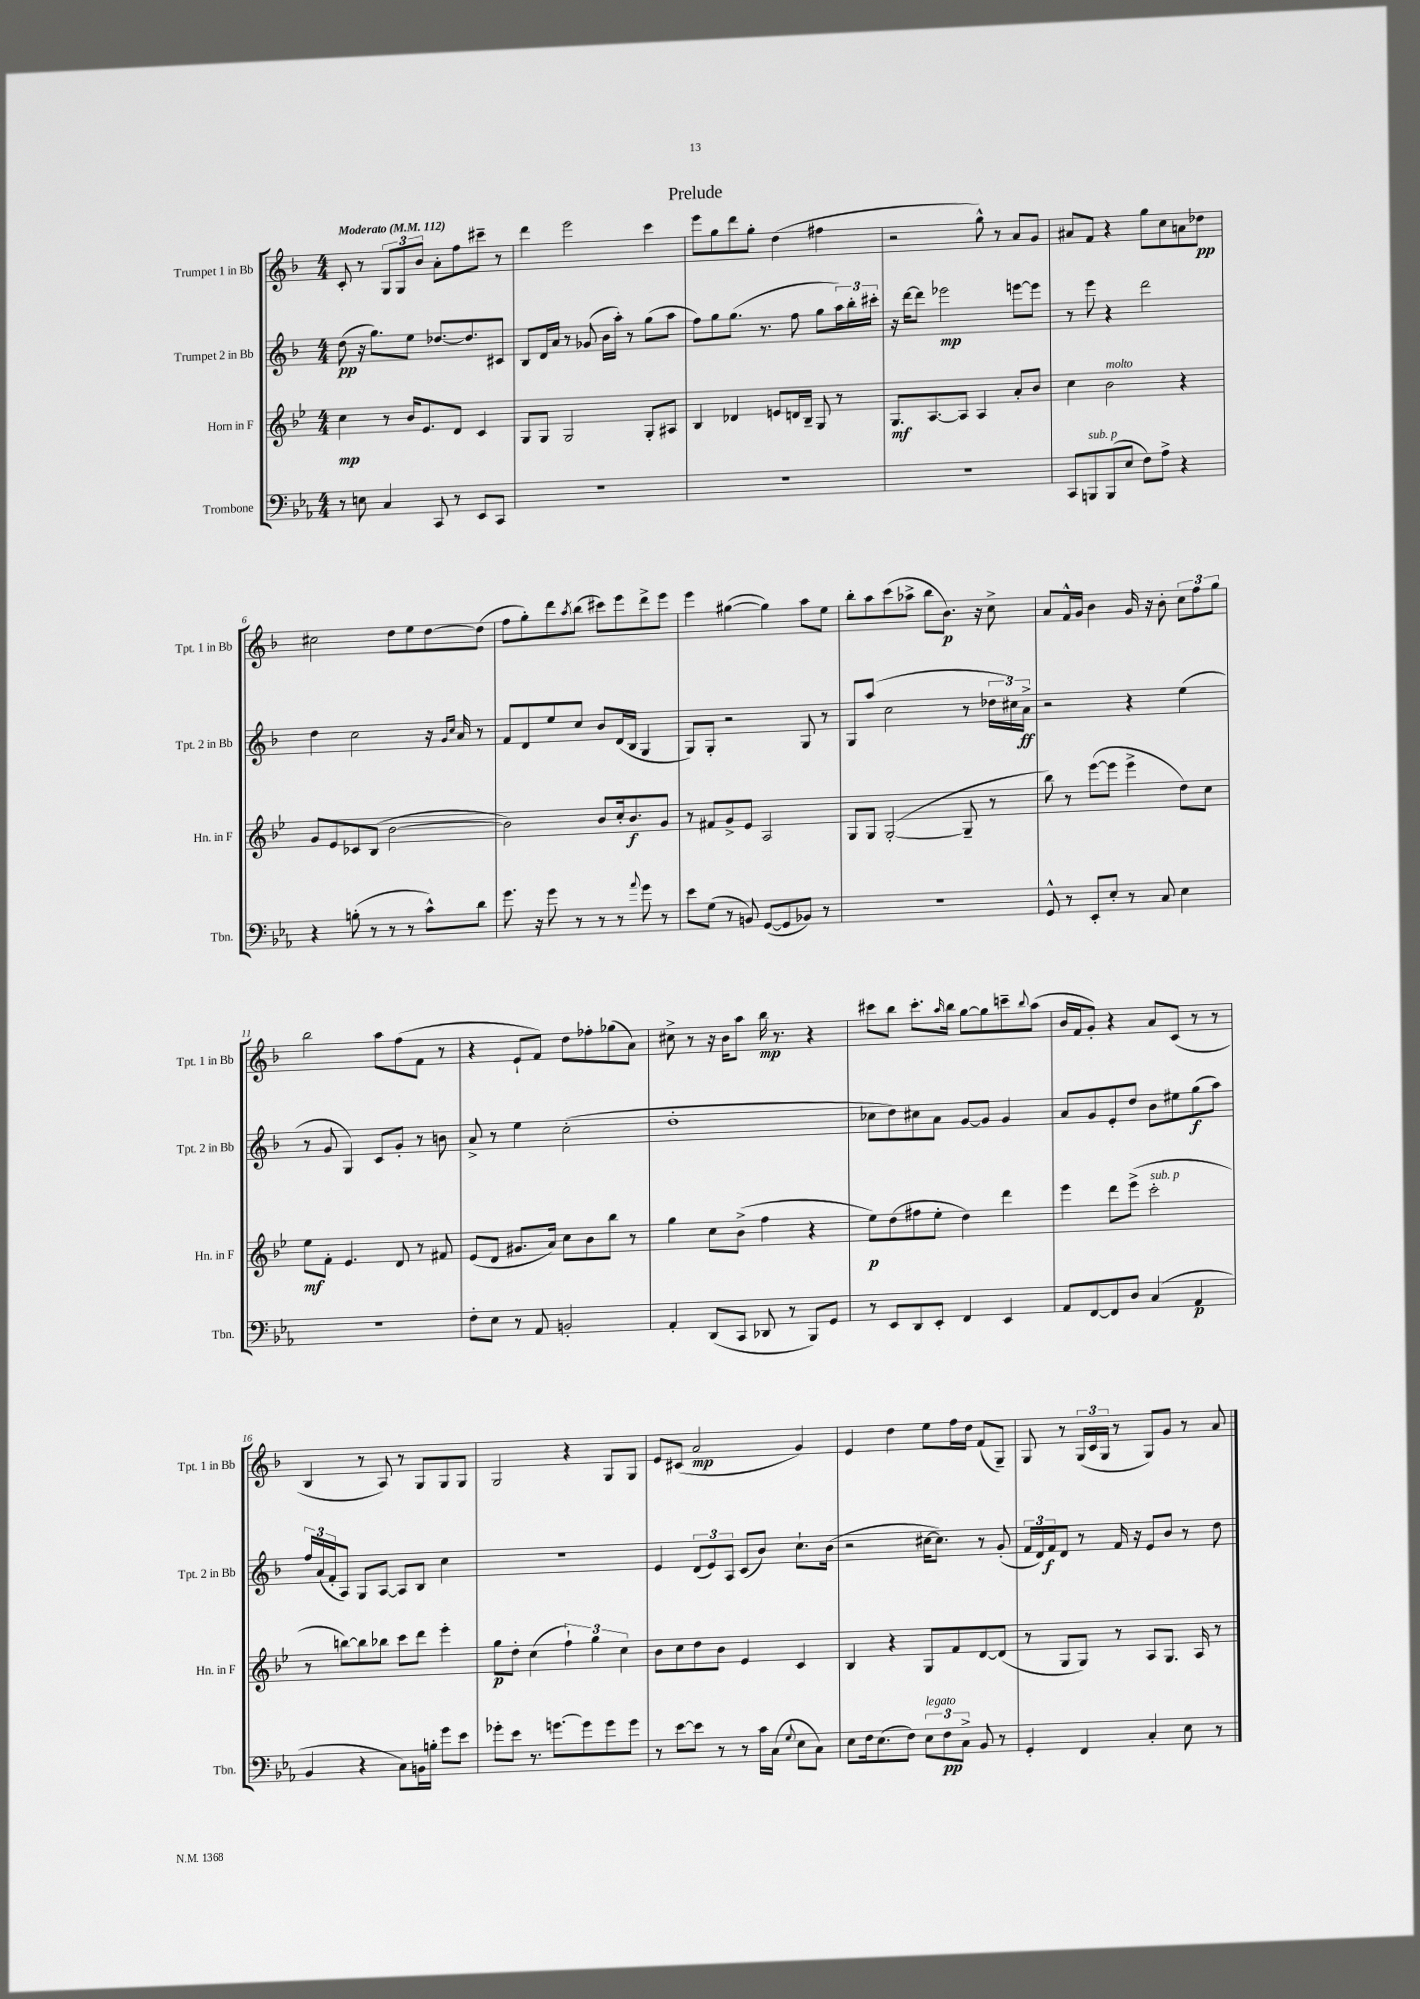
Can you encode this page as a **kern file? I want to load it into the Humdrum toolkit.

**kern	**dynam	**kern	**dynam	**kern	**dynam	**kern	**dynam
*part4	*part4	*part3	*part3	*part2	*part2	*part1	*part1
*staff4	*staff4	*staff3	*staff3	*staff2	*staff2	*staff1	*staff1
*I"Trombone	*	*I"Horn in F	*	*I"Trumpet 2 in Bb	*	*I"Trumpet 1 in Bb	*
*I'Tbn.	*	*I'Hn. in F	*	*I'Tpt. 2 in Bb	*	*I'Tpt. 1 in Bb	*
*clefF4	*	*clefG2	*	*clefG2	*	*clefG2	*
*k[b-e-a-]	*	*k[b-e-]	*	*k[b-]	*	*k[b-]	*
*M4/4	*	*M4/4	*	*M4/4	*	*M4/4	*
*MM112	*	*MM112	*	*MM112	*	*MM112	*
=1	=1	=1	=1	=1	=1	=1	=1
!	!	!	!	!	!	!LO:TX:a:B:t=Moderato	!
8r	.	4cc\	mp	(8dd\	pp	8c'/	.
8En\	.	.	.	16r	.	8r	.
.	.	.	.	8.gg\L)	.	.	.
4C/	.	8r	.	.	.	12G/L	.
.	.	.	.	.	.	12G/	.
.	.	16b-/KL	.	8ee\J	.	.	.
.	.	.	.	.	.	12b-/J	.
.	.	8.e-/	.	.	.	.	.
8CC/	.	.	.	[8.dd-X/L	.	8a'\L	.
8r	.	8d/J	.	.	.	8ff\	.
.	.	.	.	8.dd-/]	.	.	.
8EE-/L	.	4c/	.	.	.	8ccc#X~\J	.
8CC/J	.	.	.	8c#X/J	.	8r	.
=2	=2	=2	=2	=2	=2	=2	=2
1r	.	8G/L	.	8B-/L	.	4ddd\	.
.	.	8G/J	.	16d/L	.	.	.
.	.	.	.	16a/JJ	.	.	.
.	.	2G/	.	8r	.	2eee\	.
.	.	.	.	(8g-X/	.	.	.
.	.	.	.	16b-\LL	.	.	.
.	.	.	.	16aa'\JJ)	.	.	.
.	.	.	.	8r	.	.	.
.	.	8G'/L	.	(8gg\L	.	4ccc\	.
.	.	8A#X/J	.	8aa\J	.	.	.
=3	=3	=3	=3	=3	=3	=3	=3
1r	.	4B-/	.	8ff\L)	.	8eee\L	.
.	.	.	.	8gg\	.	8gg\	.
.	.	4d-X/	.	(8.gg\J	.	8ddd\	.
.	.	.	.	.	.	8gg'\J	.
.	.	.	.	8.r	.	.	.
.	.	8en/L	.	.	.	(4dd\	.
.	.	16dn/L	.	8ff\	.	.	.
.	.	16B-~/JJ	.	.	.	.	.
.	.	8G/	.	8gg\L	.	4ff#X\	.
.	.	8r	.	24aa\L)	.	.	.
.	.	.	.	24bb-'\	.	.	.
.	.	.	.	24ccc#X'\JJ	.	.	.
=4	=4	=4	=4	=4	=4	=4	=4
1r	.	8.G/L	mf	16r	.	2r	.
.	.	.	.	[16ddd\KL	.	.	.
.	.	.	.	8ddd\J]	.	.	.
.	.	[8.A/	.	.	.	.	.
.	.	.	.	2eee-X\	mp	.	.
.	.	8A/J]	.	.	.	.	.
.	.	4A/	.	.	.	8gg^^\)	.
.	.	.	.	.	.	8r	.
.	.	8a'/L	.	[8eeen\L	.	8a/L	.
.	.	8b-/J	.	8eee\J]	.	8g/J	.
=5	=5	=5	=5	=5	=5	=5	=5
8CC/L	.	4cc\	.	8r	.	8a#X/L	.
!LO:TX:a:i:t=sub. p	!	!	!	!	!	!	!
8BBBn/	.	.	.	8eee\	.	8f/J	.
!	!	!LO:TX:a:i:t=molto	!	!	!	!	!
(8BBB/	.	2b-\	.	4r	.	4r	.
8E-/J	.	.	.	.	.	.	.
8F\L)	.	.	.	2ddd\	.	8gg\L	.
8A-^\J	.	.	.	.	.	8cc\	.
4r	.	4r	.	.	.	8an\	.
.	.	.	.	.	.	8dd-X\J	pp
!!LO:LB:g=z
=6	=6	=6	=6	=6	=6	=6	=6
4r	.	8g/L	.	4dd\	.	2cc#X\	.
.	.	8e-/	.	.	.	.	.
(8Bn'\	.	8c-X/	.	2cc\	.	.	.
8r	.	(8B-/J	.	.	.	.	.
8r	.	[2b-\	.	.	.	8dd\L	.
8r	.	.	.	.	.	8ee\	.
8c^^\L)	.	.	.	16r	.	[8dd\	.
.	.	.	.	16qqg/LL	.	.	.
.	.	.	.	16qqcc/JJ	.	.	.
.	.	.	.	16a/	.	.	.
8d\J	.	.	.	8r	.	(8dd\J]	.
=7	=7	=7	=7	=7	=7	=7	=7
8.g\	.	2b-\])	.	8f/L	.	8ff\L	.
.	.	.	.	8d/	.	8gg'\)	.
16r	.	.	.	.	.	.	.
8g\	.	.	.	8ee/	.	8ddd\	.
.	.	.	.	.	.	8qaa/	.
8r	.	.	.	8cc/J	.	(8bb-\J	.
8r	.	8b-/L	.	8b-/L	.	8ccc#X\L)	.
8r	.	16cc'/k	.	(16d/L	.	8eee\	.
.	.	8.b-/	f	16B-/JJ	.	.	.
8qqa-/	.	.	.	.	.	.	.
8g\	.	.	.	4G/	.	8ddd^\	.
8r	.	8g/J	.	.	.	8eee\J	.
=8	=8	=8	=8	=8	=8	=8	=8
8e-\L	.	8r	.	8G/L)	.	4eee\	.
(8G\J	.	8f#X/L	.	8G'/J	.	.	.
8r	.	8g^/	.	2r	.	([4gg#X\	.
8BBn/)	.	8e-/J	.	.	.	.	.
([8GG/L	.	2A/	.	.	.	4gg#\])	.
8GG/]	.	.	.	.	.	.	.
8BB-X/J)	.	.	.	8G/	.	8aa\L	.
8r	.	.	.	8r	.	8ee\J	.
=9	=9	=9	=9	=9	=9	=9	=9
1r	.	8G/L	.	8G/L	.	8bb-'\L	.
.	.	8G/J	.	(8aa/J	.	8aa\	.
.	.	([2G'/	.	2cc\	.	(8ccc\	.
.	.	.	.	.	.	8aa-X^\J	.
.	.	.	.	.	.	8bb-\L	.
.	.	.	.	.	.	8.b-\J)	p
.	.	8G~/]	.	8r	.	.	.
.	.	.	.	.	.	16r	.
.	.	8r	.	24dd-X\LL	.	8cc^\	.
.	.	.	.	24cc#X\)	.	.	.
.	.	.	.	24a^\JJ	ff	.	.
=10	=10	=10	=10	=10	=10	=10	=10
8GG^^/	.	8bb-\)	.	2r	.	8a/L	.
8r	.	8r	.	.	.	16f^^/L	.
.	.	.	.	.	.	16g/JJ	.
8EE-'/L	.	([8eee-\L	.	.	.	4b-\	.
8E-'/J	.	8eee-\J]	.	.	.	.	.
8r	.	4eee-^\	.	4r	.	16g/	.
.	.	.	.	.	.	16r	.
8C/	.	.	.	.	.	8b-'\	.
4E-\	.	8dd\L)	.	(4ee\	.	12cc\L	.
.	.	.	.	.	.	12ff\	.
.	.	8cc\J	.	.	.	.	.
.	.	.	.	.	.	12gg\J	.
!!LO:LB:g=z
=11	=11	=11	=11	=11	=11	=11	=11
1r	.	8ee-\L	mf	8r	.	2bb-\	.
.	.	8f'\J	.	8g/	.	.	.
.	.	4.e-/	.	4G/)	.	.	.
.	.	.	.	8c/L	.	8aa\L	.
.	.	8d/	.	8g'/J	.	(8ff\	.
.	.	8r	.	8r	.	8f\J	.
.	.	8f#X/	.	8bn\	.	8r	.
=12	=12	=12	=12	=12	=12	=12	=12
8F'\L	.	(8e-/L	.	8a^/	.	4r	.
8E-\J	.	8d/J	.	8r	.	.	.
8r	.	8.g#X/L	.	4ee\	.	8e`/L	.
8AA-/	.	.	.	.	.	8f/J)	.
.	.	16a/Jk)	.	.	.	.	.
2BBn'/	.	8cc\L	.	(2cc'\	.	8dd\L	.
.	.	8b-\	.	.	.	8ff-X'\	.
.	.	8bb-\J	.	.	.	(8gg-X\	.
.	.	8r	.	.	.	8a\J)	.
=13	=13	=13	=13	=13	=13	=13	=13
4AA-'/	.	4gg\	.	1dd'	.	8cc#X^\	.
.	.	.	.	.	.	8r	.
(8DD/L	.	8cc\L	.	.	.	16r	.
.	.	.	.	.	.	16b-\KL	.
8CC/J	.	(8b-^\J	.	.	.	8aa\J	.
8DD-X/	.	4ff\	.	.	.	16bb-\	mp
.	.	.	.	.	.	8.r	.
8r	.	.	.	.	.	.	.
8BBB-/L)	.	4r	.	.	.	4r	.
8GG/J	.	.	.	.	.	.	.
=14	=14	=14	=14	=14	=14	=14	=14
8r	.	8ee-\L)	p	8cc-X\L	.	8ccc#X\L	.
8EE-/L	.	(8dd\	.	8dd\)	.	8bb-\J	.
8DD/	.	8ff#X\	.	8cc#X\	.	8.ccc#'\L	.
8EE-'/J	.	8ee-'\J	.	8a\J	.	.	.
.	.	.	.	.	.	16qqaa/	.
.	.	.	.	.	.	16bb-\Jk	.
4FF/	.	4dd\)	.	[8g/L	.	[8gg\L	.
.	.	.	.	8g/J]	.	8gg\]	.
4EE-/	.	4ddd\	.	4g/	.	8cccn~\	.
.	.	.	.	.	.	8qqbb-/	.
.	.	.	.	.	.	(8aa\J	.
=15	=15	=15	=15	=15	=15	=15	=15
8AA-/L	.	4eee-\	.	8a/L	.	16b-/LL	.
.	.	.	.	.	.	16f/J	.
[8FF/	.	.	.	8g/	.	8g'/J)	.
8FF/]	.	8ddd\L	.	8e'/	.	4r	.
8D/J	.	(8eee-^\J	.	8dd/J	.	.	.
!	!	!LO:TX:a:i:t=sub. p	!	!	!	!	!
(4C/	.	2ccc'\	.	8b-\L	.	8a/L	.
.	.	.	.	8ee#X\	.	(8c/J	.
4AA-/	p	.	.	(8gg\	f	8r	.
.	.	.	.	8aa\J)	.	8r	.
!!LO:LB:g=z
=16	=16	=16	=16	=16	=16	=16	=16
4BB-/	.	8r	.	24ff/LL	.	4B-/	.
.	.	.	.	(24a/	.	.	.
.	.	.	.	24f'/J	.	.	.
.	.	[8bbn\L)	.	8A/J)	.	.	.
4r	.	8bb\]	.	8G/L	.	8r	.
.	.	8bb-X\J	.	[8A/J	.	8A/)	.
8C\L)	.	8ccc\L	.	8A/L]	.	8r	.
16BBn\L	.	8ddd\J	.	8B-/J	.	8G/L	.
16Bn'\JJ	.	.	.	.	.	.	.
8g\L	.	4eee-'\	.	4cc\	.	8G/	.
8e-\J	.	.	.	.	.	8G/J	.
=17	=17	=17	=17	=17	=17	=17	=17
8g-X'\L	.	8gg\L	p	1r	.	2G/	.
8e-\J	.	8dd'\J	.	.	.	.	.
8.r	.	(4cc\	.	.	.	.	.
[8.gn\L	.	.	.	.	.	.	.
.	.	6ff`\)	.	.	.	4r	.
8g\]	.	.	.	.	.	.	.
.	.	6gg\	.	.	.	.	.
8g\	.	.	.	.	.	8G/L	.
.	.	6cc\	.	.	.	.	.
8g\J	.	.	.	.	.	8G/J	.
=18	=18	=18	=18	=18	=18	=18	=18
8r	.	8b-\L	.	4e/	.	8e/L	.
[8e-\L	.	8cc\	.	.	.	(8c#X/J	.
8e-\J]	.	8dd\	.	(12d/L	.	2a/	mp
.	.	.	.	12e/)	.	.	.
8r	.	8b-\J	.	.	.	.	.
.	.	.	.	12A/J	.	.	.
8r	.	4e-/	.	(8c/L	.	.	.
16c\LL	.	.	.	8b-/J)	.	.	.
(16C\JJ	.	.	.	.	.	.	.
8qqG/	.	.	.	.	.	.	.
8E-\L	.	4c/	.	8.cc`\L	.	4g/)	.
8C\J)	.	.	.	.	.	.	.
.	.	.	.	(16b-\Jk	.	.	.
=19	=19	=19	=19	=19	=19	=19	=19
8E-\L	.	4B-/	.	2r	.	4e/	.
16F\k	.	.	.	.	.	.	.
(8.E-\	.	.	.	.	.	.	.
.	.	4r	.	.	.	4dd\	.
8F\J)	.	.	.	.	.	.	.
!LO:TX:a:i:t=legato	!	!	!	!	!	!	!
12E-\L	.	8G/L	.	[16cc#X\KL	.	8ee\L	.
.	.	.	.	8.cc#\J])	.	.	.
12F\	pp	.	.	.	.	.	.
.	.	8f/	.	.	.	16ff\L	.
12C^\J	.	.	.	.	.	.	.
.	.	.	.	.	.	16dd\JJ	.
8BB-/	.	[8d/	.	8r	.	(8f/L	.
8r	.	(8d/J]	.	(8g'/	.	8G~/J)	.
=20	=20	=20	=20	=20	=20	=20	=20
4GG'/	.	8r	.	24f/LL	.	8G/	.
.	.	.	.	24d/)	.	.	.
.	.	.	.	24f/J	f	.	.
.	.	8G/L	.	8d/J	.	8r	.
4FF/	.	8G/J)	.	8r	.	(24G/LL	.
.	.	.	.	.	.	24c/	.
.	.	.	.	.	.	24G/JJ	.
.	.	8r	.	16f/	.	8r	.
.	.	.	.	16r	.	.	.
4C'/	.	8A/L	.	8e/L	.	8G/L)	.
.	.	8.G/J	.	8b-/J	.	8g/J	.
8E-\	.	.	.	8r	.	8r	.
.	.	16A/	.	.	.	.	.
8r	.	8r	.	8dd\	.	8a/	.
==	==	==	==	==	==	==	==
*-	*-	*-	*-	*-	*-	*-	*-
